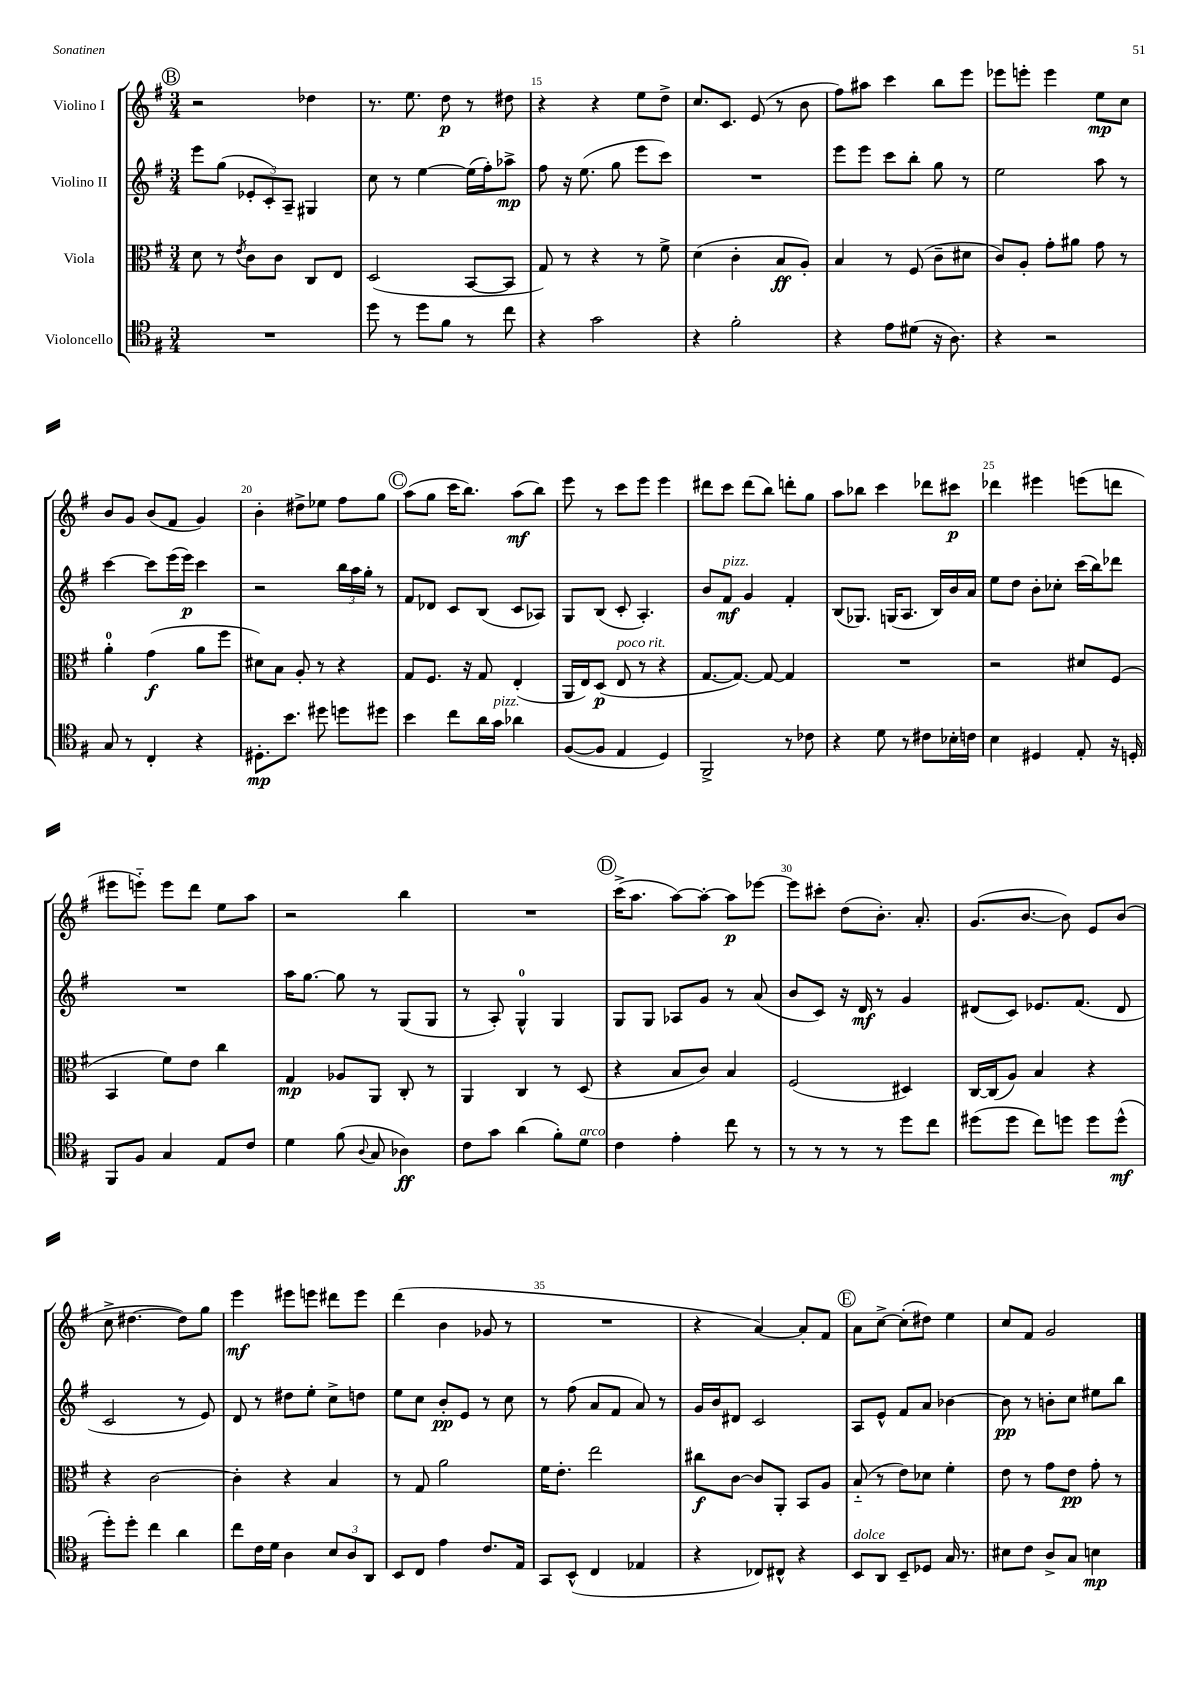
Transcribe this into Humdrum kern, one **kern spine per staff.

**kern	**kern	**kern	**kern
*staff4	*staff3	*staff2	*staff1
*clefC4	*clefC3	*clefG2	*clefG2
*k[f#]	*k[f#]	*k[f#]	*k[f#]
*M3/4	*M3/4	*M3/4	*M3/4
2.r	8d	8eee	2r
.	8r	(8gg	.
.	8qe	.	.
.	8c	12e-'	.
.	.	12c')	.
.	8c	.	.
.	.	12A~	.
.	8C	4G#	4dd-
.	8E	.	.
=	=	=	=
8dd	(2D	8cc	8.r
8r	.	8r	.
.	.	.	8.ee
8dd	.	[4ee	.
8f#	.	.	8dd
8r	[8BB	(16ee]	8r
.	.	16ff#')	.
8cc	8BB]	8aa-^	8dd#
=	=	=	=
4r	8G)	8ff#	4r
.	8r	16r	.
.	.	(8.ee	.
2g	4r	.	4r
.	.	8gg	.
.	8r	8eee	8ee
.	8f#^	8ccc)	8dd^
=	=	=	=
4r	(4d	2.r	8.cc
.	.	.	8.c
2f#'	4c'	.	.
.	.	.	(8e
.	8B	.	8r
.	8A')	.	8b
=	=	=	=
4r	4B	8eee	8ff#)
.	.	8eee	8aa#
8e	8r	8ccc	4ccc
(8d#	(8F#	8bb'	.
16r	8c~	8gg	8bb
8.A)	.	.	.
.	8d#	8r	8eee
=	=	=	=
4r	8c)	2ee	8eee-
.	8A'	.	8eee'
2r	8g'	.	4eee
.	8a#	.	.
.	8g	8aa	8ee
.	8r	8r	8cc
=	=	=	=
8G	4a'	[4ccc	8b
8r	.	.	8g
4C'	(4g	8ccc]	(8b
.	.	(16eee	8f#
.	.	16eee)	.
4r	8a	4ccc	4g)
.	8ff#	.	.
=	=	=	=
8.D#'	8d#)	2r	4b'
.	8B	.	.
8.b	.	.	.
.	8A'	.	8dd#^
8dd#	8r	.	8ee-
8dd	4r	24bb	8ff#
.	.	24aa	.
.	.	24gg'	.
8dd#	.	8r	8gg
=	=	=	=
4b	8G	8f#	(8aa
.	8.F#	8d-	8gg
8cc	.	8c	16ccc
.	16r	.	8.bb)
16a	8G	(8B	.
16g	.	.	.
4a-	(4E'	8c	(8aa
.	.	8A-)	8bb)
=	=	=	=
([8F#	16AA	8G	8eee
.	16E)	.	.
8F#]	(8D	(8B	8r
4E	8E	8c'	8ccc
.	8r	4.A')	8eee
4D)	4r	.	4eee
=	=	=	=
2FF#^	[8.G	8b	8ddd#
.	.	8f#	8ccc
.	8.G_)	.	.
.	.	4g	(8ddd#
.	8G_	.	8bb)
8r	4G]	4f#'	8ddd'
8c-	.	.	8gg
=	=	=	=
4r	2.r	(8B	8aa
.	.	8.G-)	8bb-
8d	.	.	4ccc
.	.	(16G	.
8r	.	8.A	.
8c#	.	.	8ddd-
.	.	16B)	.
16B-'	.	16b	8ccc#
16c	.	16a	.
=	=	=	=
4B	2r	8ee	4ddd-
.	.	8dd	.
4D#	.	8b'	4eee#
.	.	8cc-'	.
8E'	8d#	(16ccc	(8eee
.	.	16bb)	.
16r	(8F#	8ddd-	8ddd
16D'	.	.	.
=	=	=	=
8FF#	4BB	2.r	8eee#
8F#	.	.	8eee'~)
4G	8f#)	.	8eee
.	8e	.	8ddd
8E	4cc	.	8ee
8c	.	.	8aa
=	=	=	=
4d	4G	16aa	2r
.	.	[8.gg	.
(8f#	8A-	8gg]	.
8qqA	.	.	.
8G	8AA	8r	.
4A-)	8C'	(8G	4bb
.	8r	8G	.
=	=	=	=
8c	4AA	8r	2.r
8g	.	8A')	.
(4a	4C	4G^^	.
8f#')	8r	4G	.
8d	(8D	.	.
=	=	=	=
4c	4r	8G	(16ccc^
.	.	.	8.aa
.	.	8G	.
4e'	8B	8A-	[8aa)
.	8c)	8g	8aa'_
8cc	4B	8r	8aa]
8r	.	(8a	[8eee-
=	=	=	=
8r	(2F#	8b	8eee-]
8r	.	8c)	8ccc#'
8r	.	16r	(8dd
.	.	16d	.
8r	.	8r	8.b')
8dd	4D#)	4g	.
.	.	.	8.a'
8cc	.	.	.
=	=	=	=
(8dd#	[16C	(8d#	(8.g
.	(16C]	.	.
8dd#	8A)	8c)	.
.	.	.	[8.b
8cc)	4B	8.e-	.
8dd	.	.	8b])
.	.	(8.f#	.
8dd	4r	.	8e
(8dd^^	.	8d#	(8b
=	=	=	=
8dd')	4r	2c	8cc^
8dd'	.	.	[4.dd#
4cc	[2c	.	.
4a	.	8r	8dd#])
.	.	8e)	8gg
=	=	=	=
8cc	4c']	8d	4eee
16c	.	8r	.
16d	.	.	.
4A	4r	8dd#	8eee#
.	.	8ee'	8eee
12B	4B	8cc^	8ddd#
12A	.	.	.
.	.	8dd	8eee
12AA	.	.	.
=	=	=	=
8BB	8r	8ee	(4ddd
8C	8G	8cc	.
4e	2a	8b'	4b
.	.	8e	.
8.c	.	8r	8g-
.	.	8cc	8r
16E	.	.	.
=	=	=	=
8GG	16f#	8r	2.r
.	8.e'	.	.
(8BB^^	.	(8ff#	.
4C	2ee	8a	.
.	.	8f#	.
4E-	.	8a)	.
.	.	8r	.
=	=	=	=
4r	8cc#	16g	4r
.	.	16b	.
.	[8c	8d#	.
8C-)	8c]	2c	[4a)
8C#^^	8AA'	.	.
4r	8BB	.	8a']
.	8A	.	8f#
=	=	=	=
8BB	(8B'~	8A	8a
8AA	8r	8e^^	[8cc^
8BB~	8e)	8f#	(8cc']
8D-	8d-	8a	8dd#)
16G	4f#'	[4b-	4ee
8.r	.	.	.
=	=	=	=
8B#	8e	8b-]	8cc
8c	8r	8r	8f#
8A^	8g	8b'	2g
8G	8e	8cc	.
4B	8g'	8ee#	.
.	8r	8bb	.
==	==	==	==
*-	*-	*-	*-
